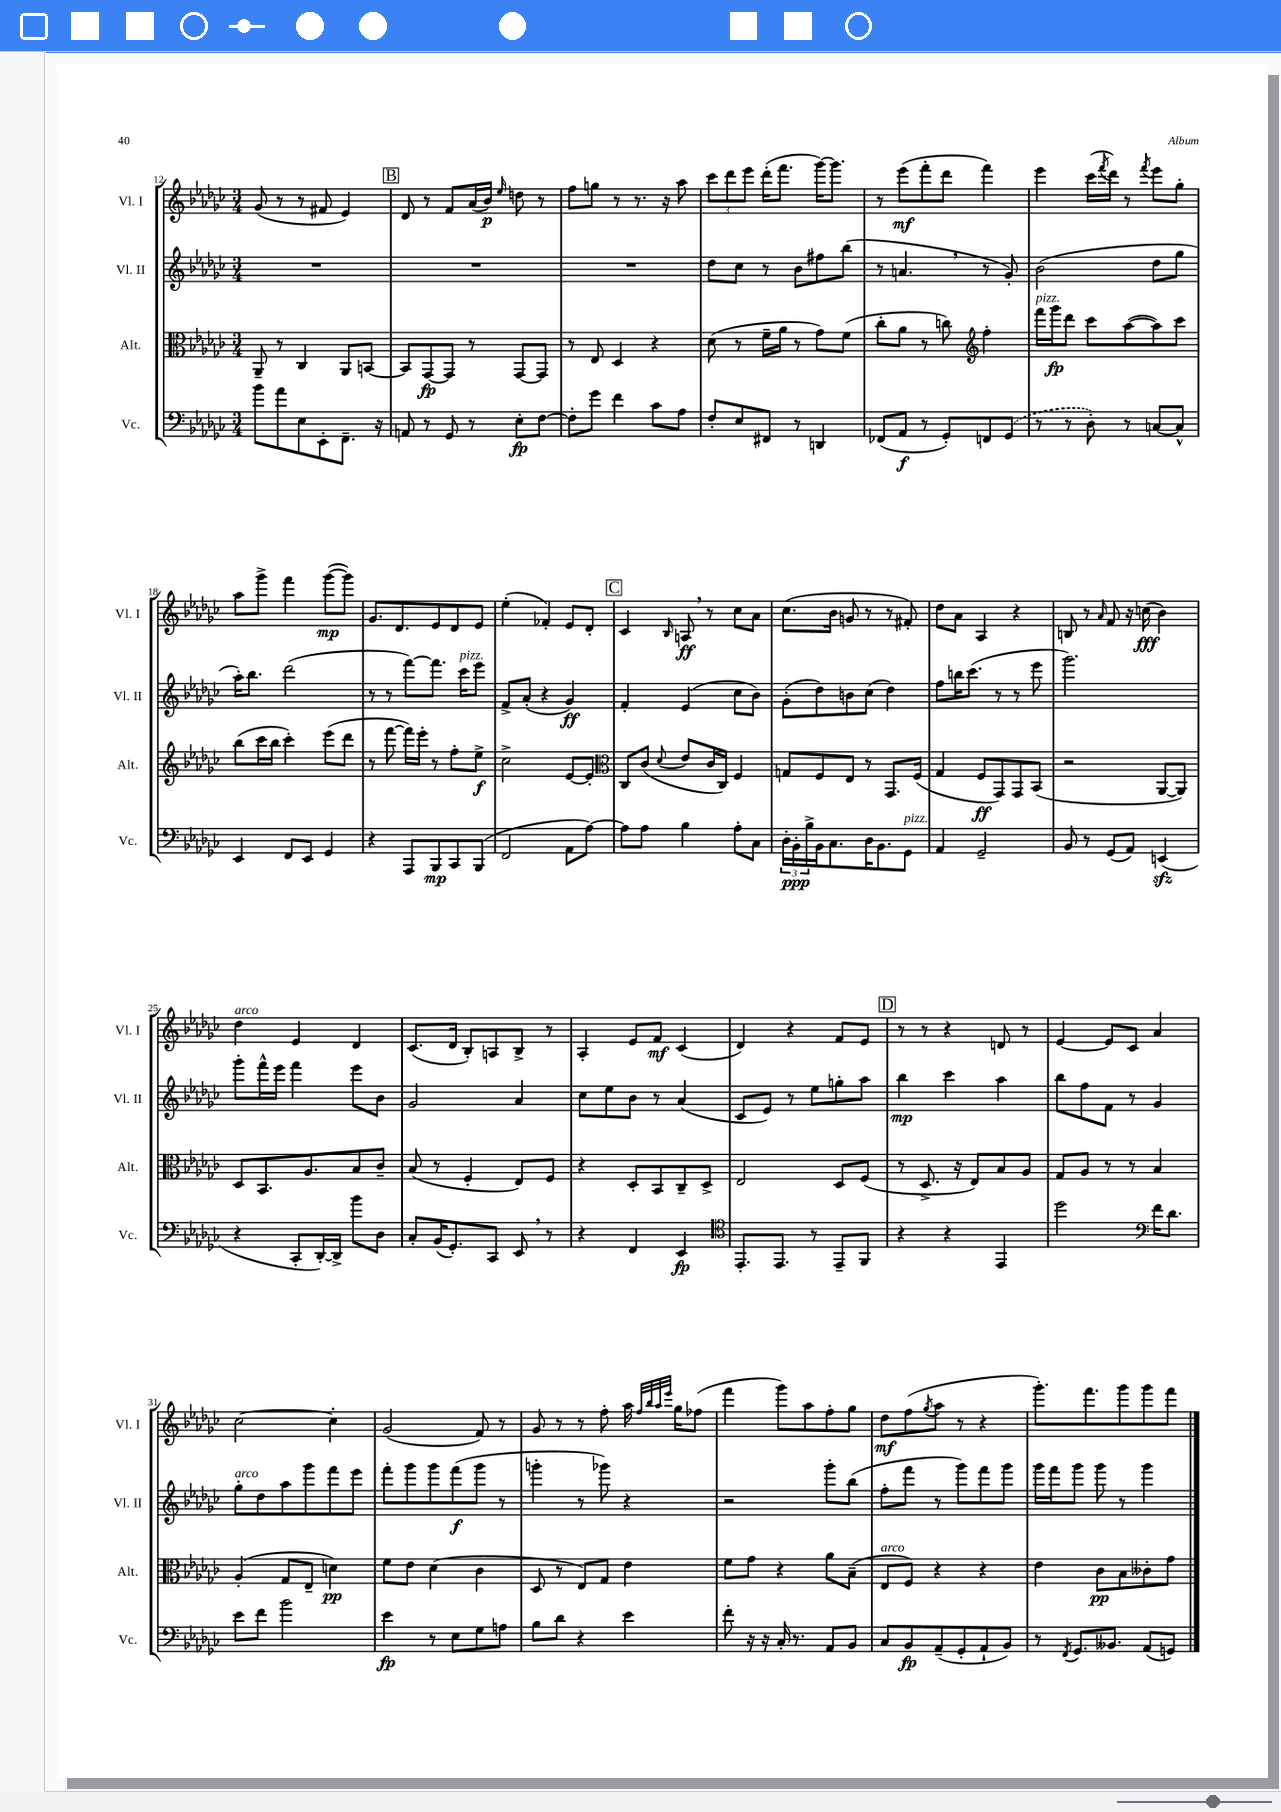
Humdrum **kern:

**kern	**kern	**kern	**kern
*staff4	*staff3	*staff2	*staff1
*clefF4	*clefC3	*clefG2	*clefG2
*k[b-e-a-d-g-c-]	*k[b-e-a-d-g-c-]	*k[b-e-a-d-g-c-]	*k[b-e-a-d-g-c-]
*M3/4	*M3/4	*M3/4	*M3/4
8b-	8AA-~	2.r	(8g-
8a-	8r	.	8r
8E-	4C-	.	8r
8EE-'	.	.	8f#
8.FF~	8AA-	.	4e-)
.	[8BB	.	.
16r	.	.	.
=	=	=	=
8AA	8BB]	2.r	8d-
8r	[8GG-	.	8r
8GG-	8GG-]	.	8f
8r	8r	.	(16a-
.	.	.	16b-)
.	.	.	16qqee-
8E-'	[8GG-	.	8dd
[8F	8GG-]	.	8r
=	=	=	=
8F']	8r	2.r	8ff
8g-	8E-	.	8gg
4f	4D-	.	8r
.	.	.	8.r
8c-	4r	.	.
.	.	.	16r
8A-	.	.	8aa-
=	=	=	=
8F'	(8d-	8dd-	12ccc-
.	.	.	12ddd-
8E-	8r	8cc-	.
.	.	.	12eee-
8FF#	16f~	8r	(16ddd-'
.	16a-	.	8.fff
8r	8r	8b-	.
4DD	8g-)	8ff#	[16ggg-)
.	.	.	8.ggg-]
.	(8f	(8bb-	.
=	=	=	=
(8FF-	8cc-'	8r	8r
8AA-	8a-	4.a	(8eee-
8r	8r	.	8fff'
8GG-')	8cc)	.	8ddd-
*	*clefG2	*	*
8FF	4ff'	8r	4fff)
(8GG-	.	8g-')	.
=	=	=	=
8r	16fff	(2b-	4eee-
.	16ggg-	.	.
8r	8ddd-	.	.
8D-')	8ccc-	.	(16ccc-
.	.	.	8qfff
.	.	.	16ddd-)
8r	([8aa-	.	8r
.	.	.	8qfff
[8C	8aa-])	8dd-	8eee-
8C^^]	8ccc-	8gg-	8gg-'
=	=	=	=
4EE-	(8bb-	16aa-')	8aa-
.	.	8.bb-	.
.	16ccc-	.	8ggg-^
.	16bb-	.	.
8FF	4ccc-')	(2ddd-	4fff
8EE-	.	.	.
4GG-	(8eee-	.	([8ggg-
.	8ddd-	.	8ggg-])
=	=	=	=
4r	8r	8r	8.g-
.	[8fff	8r	.
.	.	.	8.d-
8AAA-	16fff])	[8fff)	.
.	16eee-'	.	.
8BBB-	8r	8.fff]	8e-
8CC-	8ff'	.	8d-
.	.	16ccc-	.
(8BBB-	8ee-^	8eee-	8e-
=	=	=	=
2FF	2cc-^	8f^	(4ee-'
.	.	(8a-'	.
.	.	4r	4f-')
8AA-	[8e-	4g-)	8e-
[8A-)	8e-']	.	8d-'
=	=	=	=
*	*clefC3	*	*
8A-]	8C-	4f'	4c-
8A-	(8c-	.	.
.	8qqd-	.	16qqB-
4B-	8e-	(4e-	8A
.	16c-	.	8r
.	16C-)	.	.
8A-'	4F	8cc-	8cc-
8C-	.	8b-)	8a-
=	=	=	=
24D-'	8G	(8g-'	(8.cc-
24BB-'	.	.	.
24B-^	.	.	.
16BB-	8F	8dd-)	.
8.C-	.	.	16b-
.	8E-	8b	8g
16D-	8r	(8cc-	8r
8.BB-	.	.	.
.	8.GG-	4dd-)	8r
8GG-	.	.	8f#')
.	(16F	.	.
=	=	=	=
4AA-	4G-	8ff	8dd-
.	.	16bb	8a-
.	.	(8.ccc-	.
2GG-~	8F	.	4A-
.	8GG-)	8r	.
.	8GG-	8r	4r
.	(8BB-	8eee-	.
=	=	=	=
8BB-	2r	2.ggg-)	8B
8r	.	.	8r
.	.	.	16qqa-
(8GG-	.	.	8f
8AA-)	.	.	16r
.	.	.	(16cc
(4EE	[8AA-	.	4b-)
.	8AA-])	.	.
=	=	=	=
4r	8D-	8ggg-'	4dd-
.	8.BB-	16fff^^	.
.	.	16eee-	.
8CC-'	.	4fff	4e-
.	8.A-	.	.
[16DD-')	.	.	.
16DD-^]	.	.	.
8b-	8B-	8eee-	4d-
8D-	8c-~	8b-	.
=	=	=	=
8C-'	(8B-	2g-	(8.c-
(16BB-	8r	.	.
8.GG-')	.	.	16d-
.	4F'	.	8B-')
8CC-	.	.	8A
8EE-	8E-)	4a-	8B-^
8r	8F	.	8r
=	=	=	=
4r	4r	8cc-	4A-'
.	.	8ee-	.
4FF	8D-'	8b-	8e-
.	8BB-	8r	8f
4EE-	8C-~	(4a-	(4c-
.	8D-^	.	.
=	=	=	=
*clefC4	*	*	*
8.EE-'	2E-	8c-	4d-)
.	.	8e-)	.
8.EE-	.	.	.
.	.	8r	4r
8r	.	8ee-	.
8EE-~	8D-	8gg'	8f
8FF	(8F	8aa-	8e-
=	=	=	=
4r	8r	4bb-	8r
.	8.D-^	.	8r
4r	.	4ccc-	4r
.	16r	.	.
.	8E-)	.	.
4EE-	8B-	4aa-	8d
.	8A-	.	8r
=	=	=	=
2dd-	8G-	8bb-	[4e-
.	8A-	8ff	.
.	8r	8f	8e-]
.	8r	8r	8c-
*clefF4	*	*	*
16f	4B-	4g-	4a-
8.d-	.	.	.
=	=	=	=
8e-	(4A-'	8gg-'	[2cc-
8f	.	8dd-	.
2b-	8G-	8aa-	.
.	8E-~	8ggg-	.
.	4d)	8fff	4cc-']
.	.	8eee-	.
=	=	=	=
4e-	8f	8fff'	(2g-
.	8e-	8ggg-	.
8r	(4d-	8ggg-	.
8E-	.	(8fff	.
8G-	4c-	8ggg-	8f)
8A	.	8r	8r
=	=	=	=
8B-	8D-	4ggg'	8g-
8d-	8r	.	8r
4r	8E-)	8r	8r
.	8G-	8ggg-)	8ff'
4e-	4e-	4r	16aa-
.	.	.	32qqff
.	.	.	32qqbb-
.	.	.	32qqaa-
.	.	.	32qqeee-
.	.	.	16gg-
.	.	.	(8ff-
=	=	=	=
8f'	8f	2r	4fff
16r	8g-	.	.
16r	.	.	.
16C-'	4r	.	8ggg-)
8.r	.	.	.
.	.	.	8aa-
8AA-	8a-	8ggg-'	8ff'
8BB-	(8B-~	(8bb-	8gg-
=	=	=	=
8C-	8E-	8ff'	8dd-
8BB-	8F)	8fff	(8ff
.	.	.	8qgg-
(8AA-~	4r	8r	8aa-
8GG-'	.	8ggg-)	8r
8AA-`	4r	8fff	4r
8BB-)	.	8ggg-	.
=	=	=	=
8r	4e-	16ggg-	8.ggg-')
.	.	16fff	.
8qFF	.	.	.
8.GG-	.	8ggg-	.
.	.	.	8.fff
.	8c-	8ggg-	.
8.BB--	.	.	.
.	8B-	8r	8ggg-
(8AA-	8c--'	4ggg-	8ggg-
8GG)	8g-	.	8fff
==	==	==	==
*-	*-	*-	*-
